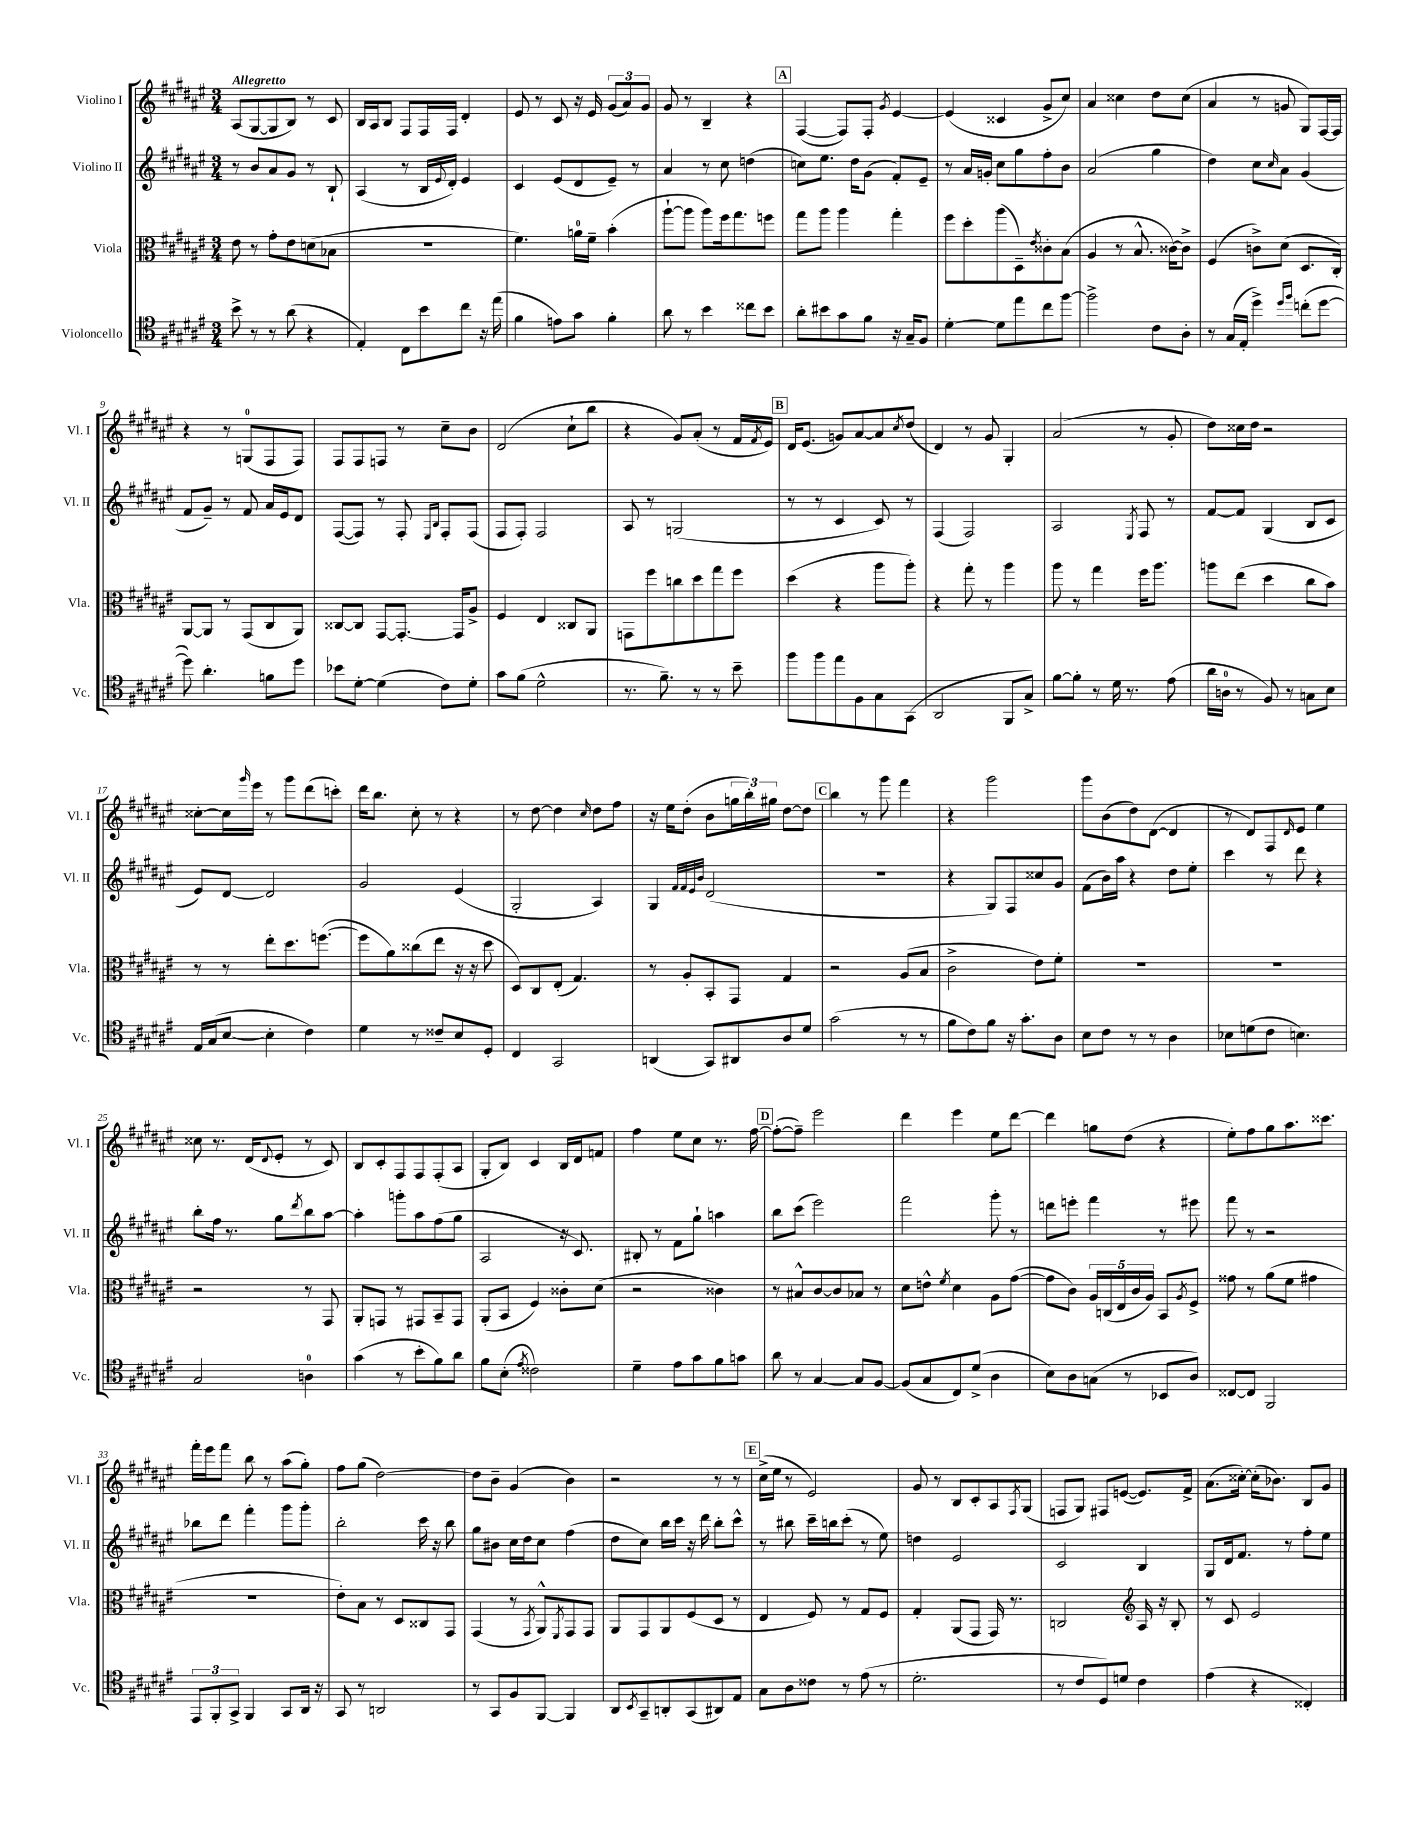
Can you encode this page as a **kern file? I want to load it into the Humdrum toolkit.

**kern	**kern	**kern	**kern
*part4	*part3	*part2	*part1
*staff4	*staff3	*staff2	*staff1
*I"Violoncello	*I"Viola	*I"Violino II	*I"Violino I
*I'Vc.	*I'Vla.	*I'Vl. II	*I'Vl. I
*clefC4	*clefC3	*clefG2	*clefG2
*k[f#c#g#d#a#e#]	*k[f#c#g#d#a#e#]	*k[f#c#g#d#a#e#]	*k[f#c#g#d#a#e#]
*M3/4	*M3/4	*M3/4	*M3/4
=1	=1	=1	=1
!	!	!	!LO:TX:a:B:t=Allegretto
8b^\	8e#\	8r	(8A#/L
8r	8r	8b/L	[8G#/
8r	8g#'\L	8a#/	8G#/]
(8a#\	8e#\	8g#/J	8B/J)
4r	(8dn\	8r	8r
.	8B-X\J	8B`/	8c#/
=2	=2	=2	=2
4E#'/)	2.r	(4A#/	16B/LL
.	.	.	16A#/J
.	.	.	8B/J
8C#\L	.	8r	8F#/L
8b\	.	16B/LL	16F#/L
.	.	8qqe#/	.
.	.	16d#'/JJ)	16F#/JJ
8cc#\J	.	4e#/	4d#'/
16r	.	.	.
(16ee#\	.	.	.
=3	=3	=3	=3
4f#\	4.f#\)	4c#/	8e#/
.	.	.	8r
8en\L)	.	(8e#/L	8c#/
8g#\J	16an\LL	8d#/	16r
.	16f#~\JJ	.	16e#/
4f#'\	(4b'\	8e#~/J)	(12g#/L
.	.	.	12a#/)
.	.	8r	.
.	.	.	12g#/J
=4	=4	=4	=4
8a#\	[8aa#`\L	4a#/	8g#/
8r	8aa#\J]	.	8r
4b\	8aa#\L)	8r	4B~/
.	16ff#\k	8cc#\	.
.	8.gg#\	.	.
8cc##X\L	.	(4ddn\	4r
8b\J	8ffn\J	.	.
!!LO:REH:place=s1:t=A
=5	=5	=5	=5
8a#'\L	8gg#\L	8ccn\L)	([4F#/
8b#X\	8aa#\J	8.ee#\J	.
8g#\	4aa#\	.	8F#/L])
.	.	16dd#\KL	.
8f#\J	.	(8g#\J	8F#'/J
.	.	.	8qg#/
16r	4gg#'\	8f#'/L)	[4e#/
16G#~/KL	.	.	.
8F#/J	.	8e#~/J	.
=6	=6	=6	=6
[4d#'\	8ff#\L	8r	(4e#/]
.	8dd#'\	16a#/LL	.
.	.	16gn'/JJ	.
8d#\L]	(8aa#\	8cc#\L	4c##X/
8ee#\	8D#~\)	8gg#\	.
.	8qe#/	.	.
8cc#\	8c##X'\	8ff#'\	8g#^/L
[8ff#\J	(8B\J	8b\J	8cc#/J)
=7	=7	=7	=7
2ff#^\]	4A#/	(2a#/	4a#/
.	8r	.	4cc##X\
.	8.B^^/	.	.
8c#\L	.	4gg#\	8dd#\L
.	[16c##X\KL)	.	.
8A#'\J	8c##^\J]	.	(8cc##\J
=8	=8	=8	=8
8r	(4F#/	4dd#\)	4a#/
(16G#/LL	.	.	.
16E#'/JJ	.	.	.
4dd#^\)	8cn^\L)	8cc#\L	8r
.	.	16qqcc#/	.
.	(8d#\J	8a#\J	8gn/
16qqdd#/LL	.	.	.
16qqff#/JJ	.	.	.
(8ccn'\L	8.D#/L	(4g#/	8G#/L)
[8dd#\J	.	.	[16F#/L
.	16C#'/Jk)	.	16F#/JJ]
!!LO:LB:g=z
=9	=9	=9	=9
8dd#\])	[8AA#/L	8f#/L	4r
4.a#'\	8AA#/J]	8g#~/J)	.
.	8r	8r	8r
.	(8GG#/L	8f#/	(8Gn/L
8fn\L	8C#/	16a#/LL	8F#/
.	.	16e#/J	.
8dd#\J	8AA#/J)	8d#/J	8F#/J)
=10	=10	=10	=10
8b-X\L	[8C##X/L	([8F#/L	8F#/L
[8d#'\J	8C##/J]	8F#/J])	8F#/
(4d#\]	[8GG#/L	8r	8Fn/J
.	8.GG#'/J_	8F#'/	8r
.	.	16qqE#/LL	.
.	.	16qqB/JJ	.
8c#\L)	.	8F#'/L	8cc#~\L
.	16GG#/KL]	.	.
8d#'\J	8A#^/J	(8F#/J	8b\J
=11	=11	=11	=11
8g#\L	4F#/	8F#/L	(2d#/
(8f#\J	.	8F#'/J)	.
2d#^^\	4E#/	2F#/	.
.	8C##X/L	.	8cc#`\L
.	8AA#/J	.	8bb\J
=12	=12	=12	=12
8.r	8GGn\L	8A#/	4r
.	8ff#\	8r	.
8.f#~\)	.	.	.
.	8ccn\	(2Gn/	8g#/L)
8r	8dd#\	.	(8a#'/J
8r	8gg#\	.	8r
8b~\	8ff#\J	.	16f#/LL
.	.	.	8qf#/
.	.	.	16e#/JJ)
!!LO:REH:place=s1:t=B
=13	=13	=13	=13
8ff#\L	(4dd#\	8r	16d#/KL
.	.	.	(8.e#/J
8ff#\	.	8r	.
8ee#\	4r	4c#/	8gn/L)
8F#\	.	.	[8a#/
8G#\	8aa#\L	8c#/)	8a#/]
.	.	.	8qcc#/
(8GG#\J	8aa#'\J)	8r	(8dd#/J
=14	=14	=14	=14
2AA#/	4r	(4F#/	4d#/)
.	8gg#'\	2F#/)	8r
.	8r	.	8g#/
8FF#/L	4aa#\	.	4G#'/
8G#^/J)	.	.	.
=15	=15	=15	=15
[8f#\L	8aa#\	2A#/	(2a#/
8f#'\J]	8r	.	.
8r	4gg#\	.	.
16d#\	.	.	.
8.r	.	.	.
.	.	8qE#/	.
.	16ff#\KL	8F#/	8r
.	8.aa#\J	.	.
(8e#\	.	8r	8g#'/
=16	=16	=16	=16
16a#\LL	8aan\L	[8f#/L	8dd#\L)
16An\JJ	.	.	.
8r	(8ee#\J	8f#/J]	16cc##X\L
.	.	.	16dd#\JJ
8F#/)	4dd#\	(4G#/	2r
8r	.	.	.
8Gn\L	8cc#\L	8B/L	.
8B\J	8b\J)	8c#/J	.
!!LO:LB:g=z
=17	=17	=17	=17
16E#/LL	8r	8e#/L)	[8cc##X'\L
(16G#/J	.	.	.
[8B/J	8r	[8d#/J	16cc##\L]
.	.	.	16qqggg#/
.	.	.	16eee#\JJ
4B'\]	8ee#'\L	2d#/]	8r
.	8.dd#\	.	8ggg#\L
4c#\)	.	.	(8ddd#\
.	([8.ffn\J	.	.
.	.	.	8cccn'\J)
=18	=18	=18	=18
4d#\	8ff\L]	2g#/	16ddd#\KL
.	.	.	8.bb\J
.	8a#\)	.	.
8r	(8cc##X\	.	8cc#'\
8c##X~/L	8ee#\J	.	8r
8B/	16r	(4e#/	4r
.	16r	.	.
8D#'/J	8dd#\	.	.
=19	=19	=19	=19
4C#/	8D#/L)	2G#'/	8r
.	8C#/	.	[8dd#\
2GG#/	(8E#'/J	.	4dd#\]
.	4.G#/)	.	.
.	.	.	16qqcc#/
.	.	4A#/)	8dd#\L
.	.	.	8ff#\J
=20	=20	=20	=20
(4AAn/	8r	4G#/	16r
.	.	.	16ee#\KL
.	8A#'/L	.	(8dd#'\J
.	.	32qqf#/LLL	.
.	.	32qqf#/	.
.	.	32qqe#/	.
.	.	32qqb/JJJ	.
8GG#/L)	8BB'/	(2d#/	8b\L
8AA#X/	8GG#/J	.	24ggn\L
.	.	.	24bb'\)
.	.	.	24gg#X\JJ
8A#/	4G#/	.	[8dd#\L
8d#/J	.	.	8dd#\J]
!!LO:REH:place=s1:t=C
=21	=21	=21	=21
(2g#\	2r	2.r	4bb\
.	.	.	8r
.	.	.	8ggg#\
8r	(8A#/L	.	4fff#\
8r	8B/J	.	.
=22	=22	=22	=22
8f#\L	2c#^\	4r	4r
8c#\)	.	.	.
8f#\J	.	8G#/L)	2ggg#\
16r	.	8F#/	.
8.g#'\L	.	.	.
.	8e#\L)	8cc##X/	.
8A#\J	8f#'\J	8g#/J	.
=23	=23	=23	=23
8B\L	2.r	(8f#\L	8ggg#\L
8c#\J	.	16b\L)	(8b\
.	.	16aa#\JJ	.
8r	.	4r	8dd#\)
8r	.	.	([8d#\J
4A#\	.	8dd#\L	4d#/]
.	.	8ee#'\J	.
=24	=24	=24	=24
8B-X\L	2.r	4ccc#\	8r
(8dn\	.	.	8d#/L)
8c#\J	.	8r	8F#/
.	.	.	16qqd#/
4.Bn\)	.	8ddd#\	8e#/J
.	.	4r	4ee#\
!!LO:LB:g=z
=25	=25	=25	=25
2G#/	2r	8bb'\L	8cc##X\
.	.	16ff#\Jk	8.r
.	.	8.r	.
.	.	.	(16d#/KL
.	.	.	8qqd#/
.	.	8gg#\L	8e#'/J
.	.	8qddd#/	.
4An\	8r	8bb\	8r
.	8GG#/	[8aa#\J	8c#/)
=26	=26	=26	=26
(4g#\	8AA#'/L	4aa#'\]	8B/L
.	8GGn/J	.	8c#'/
8r	8r	8gggn'\L	8F#/
8b'\L	8GG#X/L	8aa#\	8F#/
8f#\)	8BB~/	(8ff#\	(8F#'/
8a#\J	8GG#/J	8gg#\J	8A#/J
=27	=27	=27	=27
8f#\L	(8AA#'/L	2A#/	8G#'/L
(8B'\J	8BB/J	.	8B/J)
8qe#/	.	.	.
2c##X\)	4F#/)	.	4c#/
.	8c##X'\L	16r	16B/LL
.	.	8.c#/)	16d#/J
.	(8d#\J	.	8fn/J
=28	=28	=28	=28
4d#~\	2r	8B#X'/	4ff#\
.	.	8r	.
8e#\L	.	8f#\L	8ee#\L
8g#\	.	8gg#`\J	8cc#\J
8f#\	4c##X\)	4aan\	8.r
8gn\J	.	.	.
.	.	.	[16ff#\
!!LO:REH:place=s1:t=D
=29	=29	=29	=29
8a#\	8r	8bb\L	(8ff#'\L_
8r	8B#X^^/L	(8ccc#\J	8ff#~\J])
[4G#/	[8c#/	2eee#\)	2eee#\
.	8c#/]	.	.
8G#/L]	8B-X/J	.	.
[8F#/J	8r	.	.
=30	=30	=30	=30
(8F#/L]	8d#\L	2fff#\	4ddd#\
8G#/	8en^^\J	.	.
.	8qf#/	.	.
8C#/)	4d#\	.	4eee#\
(8d#^/J	.	.	.
4A#\	8A#\L	8ggg#'\	8ee#\L
.	([8g#\J	8r	[8ddd#\J
=31	=31	=31	=31
8B\L)	8g#\L]	8dddn\L	4ddd#\]
8A#\	8c#\J)	8eeen'\J	.
(8Gn\J	20A#/LL	4fff#\	8ggn\L
.	(20Cn/	.	.
.	20E#/	.	.
8r	.	.	(8dd#\J
.	20c#/	.	.
.	20A#/JJ)	.	.
8BB-X/L	8BB/L	8r	4r
.	8qA#/	.	.
8A#/J)	8F#^/J	8eee#X\	.
=32	=32	=32	=32
[8C##X/L	8g##X\	8fff#\	8ee#'\L)
8C##/J]	8r	8r	8ff#\
2FF#/	(8a#\L	2r	8gg#\
.	8f#\J	.	8.aa#\
.	4g#X\	.	.
.	.	.	8.ccc##X\J
!!LO:LB:g=z
=33	=33	=33	=33
12EE#/L	2.r	8bb-X\L	16fff#'\LL
.	.	.	16eee#\J
12FF#'/	.	.	.
.	.	8ddd#\J	8fff#\J
12GG#^/J	.	.	.
4FF#/	.	4fff#'\	8bb\
.	.	.	8r
8GG#/L	.	8ggg#\L	(8aa#\L
16AA#/Jk	.	8ggg#'\J	8gg#'\J)
16r	.	.	.
=34	=34	=34	=34
8GG#/	8e#'\L)	2bb'\	8ff#\L
8r	8B\J	.	(8gg#\J
2AAn/	8r	.	[2dd#\)
.	8D#/L	.	.
.	8C##X/	16ccc#\	.
.	.	16r	.
.	8GG#/J	8bb\	.
=35	=35	=35	=35
8r	(4GG#/	8gg#\L	8dd#\L]
8GG#/L	.	8b#X\J	8b~\J
8F#/	8r	16cc#\LL	(4g#/
.	.	16dd#\J	.
.	8qGG#/	.	.
[8FF#/J	8AA#^^/L)	8cc#\J	.
.	8qFF#/	.	.
4FF#/]	8GG#/	(4ff#\	4b\)
.	8GG#/J	.	.
=36	=36	=36	=36
8AA#/L	8AA#/L	8dd#\L	2r
8qBB/	.	.	.
8GG#~/	8GG#/	8cc#\J)	.
8AAn'/	8AA#/	16bb\LL	.
.	.	16ccc#\JJ	.
(8GG#/	(8F#/	16r	.
.	.	16ddd#\	.
8AA#X/)	8D#/J	8bb'\L	8r
8E#/J	8r	8ccc#^^\J	8r
!!LO:REH:place=s1:t=E
=37	=37	=37	=37
8G#\L	4E#/	8r	(16cc#^\LL
.	.	.	16ee#\JJ
8A#\	.	8bb#X\	8r
8c##X\J	8F#/)	16ccc#~\LL	2e#/)
.	.	16bbn\J	.
8r	8r	(8ccc#'\J	.
(8e#\	8G#/L	8r	.
8r	8F#/J	8ee#\)	.
=38	=38	=38	=38
2.d#'\	4G#'/	4ddn\	8g#/
.	.	.	8r
.	(8AA#/L	2e#/	8B/L
.	8GG#/J	.	8c#'/
.	16GG#/)	.	8A#/
.	8.r	.	.
.	.	.	8qF#/
.	.	.	(8G#/J
=39	=39	=39	=39
8r	2Cn/	2c#/	8Fn/L
8c#/L	.	.	8G#/J)
8D#/)	.	.	8F#X/L
8dn/J	.	.	([8en/J
*	*clefG2	*	*
4c#\	16A#/	4B/	8.e/L])
.	16r	.	.
.	8B'/	.	.
.	.	.	16f#^/Jk
=40	=40	=40	=40
(4e#\	8r	8G#/L	(8.a#\L
.	8c#/	16d#/k	.
.	.	8.f#/J	[16cc##X'\Jk)
4r	2e#/	.	(16cc##'\KL]
.	.	.	8.b-X\J)
.	.	8r	.
4C##X'/)	.	8ff#'\L	8B/L
.	.	8ee#\J	8g#/J
==	==	==	==
*-	*-	*-	*-
